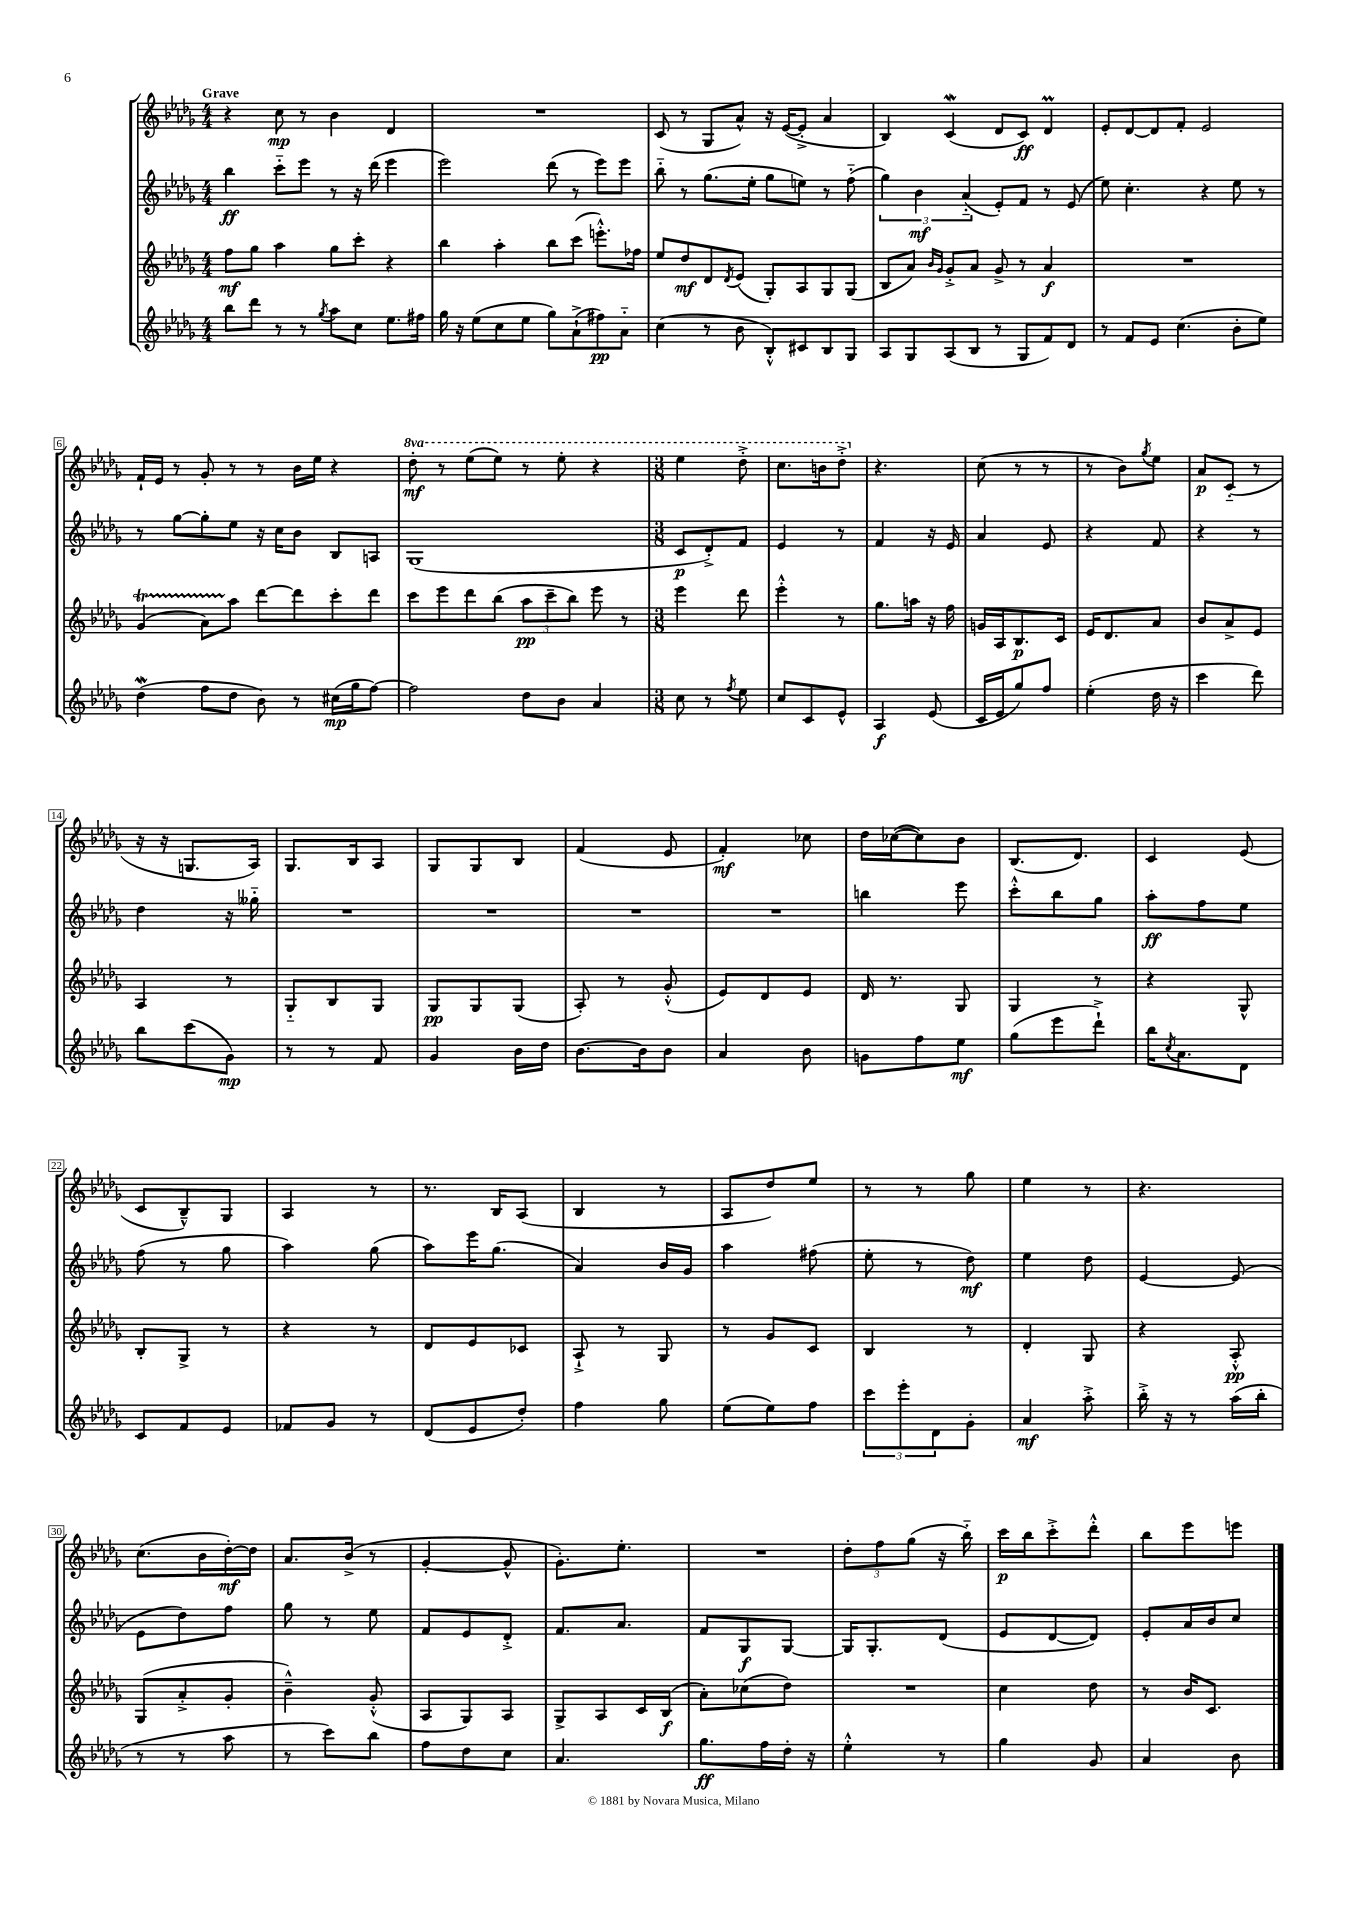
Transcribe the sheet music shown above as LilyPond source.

<<
\new StaffGroup <<
\new Staff = "s0" {
    \clef treble \key des \major \numericTimeSignature \time 4/4 \set Staff.ottavationMarkups = #ottavation-simple-ordinals \tempo "Grave"
    r4 c''8\mp r8 bes'4 des'4 |
    R1 |
    c'8( r8 ges8 aes'8-^) r16 ees'16~( ees'8-.-> aes'4 |
    bes4) c'4\mordent( des'8 c'8\ff) des'4\prall |
    ees'8-. des'8~ des'8 f'8-. ees'2 |
    f'16-! ees'16 r8 ges'8-. r8 r8 bes'16 ees''16 r4 |
    \ottava #1 des'''8-.\mf r8 ees'''8( ees'''8) r8 ees'''8-. r4 |
    \numericTimeSignature \time 3/8 ees'''4 des'''8-.-> |
    c'''8. b''16 des'''8-.-> \ottava #0 |
    r4. |
    c''8( r8 r8 |
    r8 bes'8) \acciaccatura { ges''8 } ees''8 |
    aes'8\p c'8-_( r8 |
    r16 r16 g8. aes16) |
    ges8. bes16 aes8 |
    ges8 ges8 bes8 |
    f'4( ees'8 |
    f'4-.\mf) ces''8 |
    des''16 ces''16~( ces''8) bes'8 |
    bes8.( des'8.) |
    c'4 ees'8( |
    c'8 bes8---^) ges8 |
    aes4 r8 |
    r8. bes16 aes8( |
    bes4 r8 |
    aes8 des''8) ees''8 |
    r8 r8 ges''8 |
    ees''4 r8 |
    r4. |
    c''8.( bes'16 des''16~-.\mf) des''16 |
    aes'8. bes'16->( r8 |
    ges'4~-. ges'8-^ |
    ges'8.-.) ees''8.-. |
    R4. |
    \tuplet 3/2 { des''8-. f''8 ges''8( } r16 bes''16-_) |
    c'''16\p bes''16 c'''8-.-> des'''8-.-^ |
    bes''8 ees'''8 e'''8 \bar "|." |
}
\new Staff = "s1" {
    \clef treble \key des \major \numericTimeSignature \time 4/4
    bes''4\ff c'''8-_ ees'''8 r8 r16 des'''16( ees'''4 |
    ees'''2) des'''8( r8 ees'''8) ees'''8 |
    bes''8-_ r8 ges''8.( ees''16-. ges''8 e''8) r8 f''8-_( |
    \tuplet 3/2 { ges''4) bes'4\mf aes'4-_( } ees'8-.) f'8 r8 ees'8( |
    ees''8) c''4.-. r4 ees''8 r8 |
    r8 ges''8~ ges''8-. ees''8 r16 c''16 bes'8 bes8 a8 |
    ges1( |
    \numericTimeSignature \time 3/8 c'8\p des'8-.->) f'8 |
    ees'4 r8 |
    f'4 r16 ees'16 |
    aes'4 ees'8 |
    r4 f'8 |
    r4 r8 |
    des''4 r16 geses''16-_ |
    R4. |
    R4. |
    R4. |
    R4. |
    b''4 ees'''8 |
    c'''8-.-^ bes''8 ges''8 |
    aes''8-.\ff f''8 ees''8 |
    f''8( r8 ges''8 |
    aes''4) ges''8( |
    aes''8) ees'''16 ges''8.( |
    aes'4) bes'16 ges'16 |
    aes''4 fis''8( |
    ees''8-. r8 des''8\mf) |
    ees''4 des''8 |
    ees'4~ ees'8( |
    ees'8 des''8) f''8 |
    ges''8 r8 ees''8 |
    f'8 ees'8 des'8-.-> |
    f'8. aes'8. |
    f'8 ges8\f ges8~ |
    ges16 ges8.-. des'8( |
    ees'8 des'8~ des'8) |
    ees'8-. aes'16 bes'16 c''8 \bar "|." |
}
\new Staff = "s2" {
    \clef treble \key des \major \numericTimeSignature \time 4/4
    f''8\mf ges''8 aes''4 ges''8 c'''8-. r4 |
    bes''4 aes''4-. bes''8 c'''8( e'''8.-.-^) fes''16 |
    ees''8 des''8\mf des'8 \acciaccatura { des'8 } ees'8( ges8-.) aes8 ges8 ges8( |
    bes8 aes'8) \grace { bes'16 ges'16 } ges'8-.-> aes'8 ges'8-> r8 aes'4\f |
    R1 |
    ges'4\startTrillSpan( aes'8) aes''8\stopTrillSpan des'''8~ des'''8 c'''8-. des'''8 |
    c'''8 ees'''8 des'''8 bes''8( \tuplet 3/2 { aes''8\pp c'''8-- bes''8) } ees'''8 r8 |
    \numericTimeSignature \time 3/8 ees'''4 des'''8 |
    ees'''4-.-^ r8 |
    ges''8. a''16 r16 f''16 |
    g'16 aes16 bes8.\p c'16 |
    ees'16 des'8. aes'8 |
    bes'8 aes'8-> ees'8 |
    aes4 r8 |
    ges8-_ bes8 ges8 |
    ges8\pp ges8 ges8( |
    aes8-.) r8 ges'8-.-^( |
    ees'8) des'8 ees'8 |
    des'16 r8. ges8 |
    ges4 r8 |
    r4 ges8-^ |
    bes8-. ges8-> r8 |
    r4 r8 |
    des'8 ees'8 ces'8 |
    aes8-!-> r8 ges8 |
    r8 ges'8 c'8 |
    bes4 r8 |
    des'4-. ges8 |
    r4 aes8-.-^\pp |
    ges8( aes'8-.-> ges'8-. |
    bes'4---^) ges'8-.-^( |
    aes8 ges8) aes8 |
    ges8-> aes8 c'16 bes16\f( |
    aes'8-.) ces''8( des''8) |
    R4. |
    c''4 des''8 |
    r8 bes'16 c'8. \bar "|." |
}
\new Staff = "s3" {
    \clef treble \key des \major \numericTimeSignature \time 4/4
    bes''8 des'''8 r8 r8 \acciaccatura { ges''8 } aes''8 c''8 ees''8. fis''16 |
    ges''16 r16 ees''8( c''8 ees''8 ges''8) aes'8-!->( fis''8\pp) aes'8-_ |
    c''4( r8 bes'8 bes8-.-^) cis'8 bes8 ges8 |
    aes8 ges8 aes8( bes8 r8 ges8 f'8) des'8 |
    r8 f'8 ees'8 c''4.( bes'8-. ees''8) |
    des''4\mordent( f''8 des''8 bes'8) r8 cis''16\mp( ges''16 f''8~) |
    f''2 des''8 bes'8 aes'4 |
    \numericTimeSignature \time 3/8 c''8 r8 \acciaccatura { f''8 } ees''8 |
    c''8 c'8 ees'8-^ |
    aes4\f ees'8( |
    c'16 ees'16 ges''8) f''8 |
    ees''4-.( des''16 r16 |
    c'''4 des'''8) |
    bes''8 c'''8( ges'8\mp) |
    r8 r8 f'8 |
    ges'4 bes'16 des''16 |
    bes'8.~ bes'16 bes'8 |
    aes'4 bes'8 |
    g'8 f''8 ees''8\mf |
    ges''8( ees'''8 des'''8-!->) |
    bes''16 \acciaccatura { c''8 } aes'8. des'8 |
    c'8 f'8 ees'8 |
    fes'8 ges'8 r8 |
    des'8( ees'8 des''8-.) |
    f''4 ges''8 |
    ees''8( ees''8) f''8 |
    \tuplet 3/2 { c'''8 ees'''8-. des'8 } ges'8-. |
    aes'4\mf aes''8-.-> |
    bes''16-.-> r16 r8 aes''16( bes''16-. |
    r8 r8 aes''8 |
    r8 c'''8) bes''8 |
    f''8 des''8 c''8 |
    aes'4. |
    ges''8.\ff f''16 des''16-. r16 |
    ees''4-.-^ r8 |
    ges''4 ges'8 |
    aes'4 bes'8 \bar "|." |
}
>>
>>
\layout { \context { \Score \override BarNumber.stencil = #(make-stencil-boxer 0.1 0.3 ly:text-interface::print) } }
